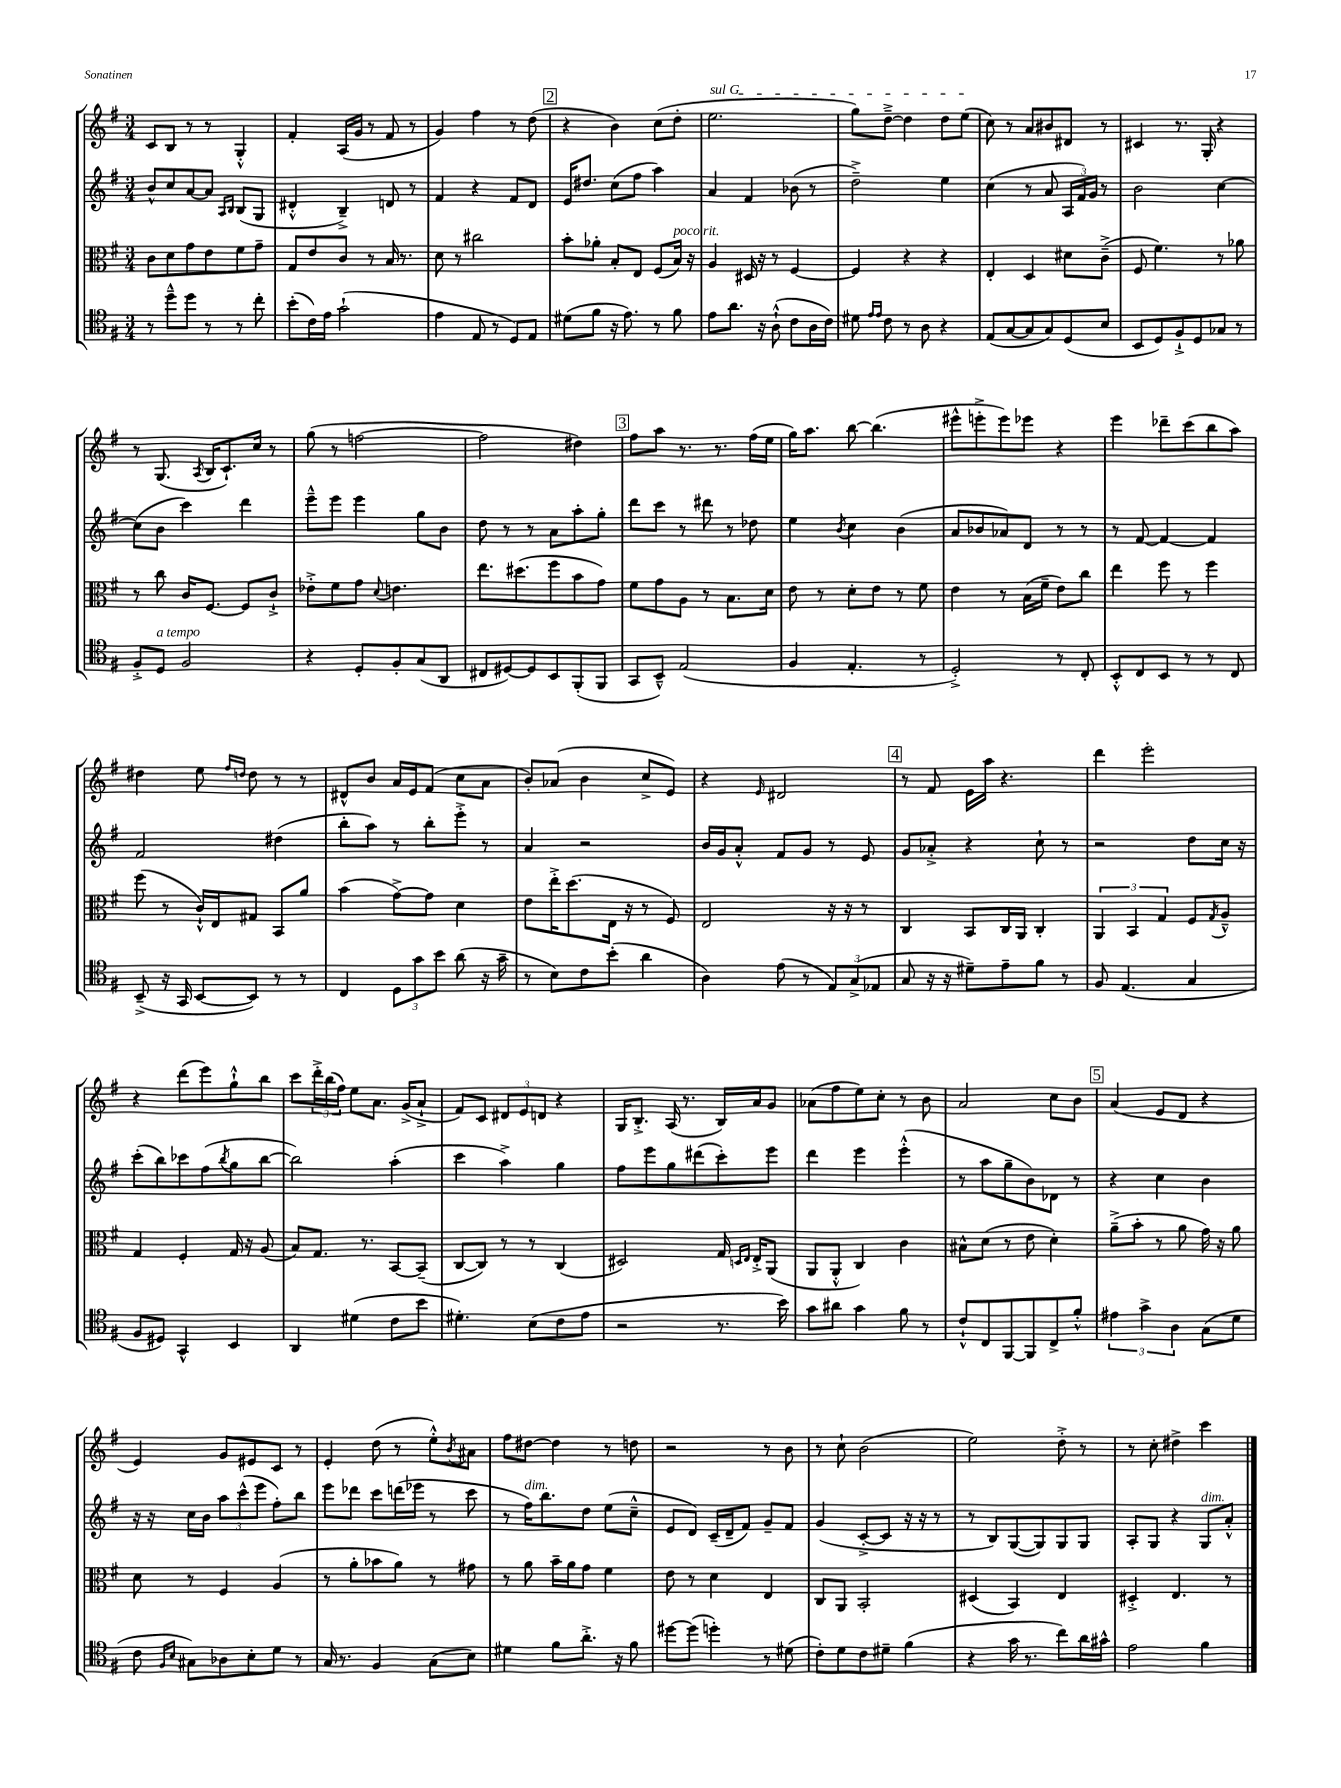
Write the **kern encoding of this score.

**kern	**kern	**kern	**kern
*part4	*part3	*part2	*part1
*staff4	*staff3	*staff2	*staff1
*clefC4	*clefC3	*clefG2	*clefG2
*k[f#]	*k[f#]	*k[f#]	*k[f#]
*M3/4	*M3/4	*M3/4	*M3/4
=10	=10	=10	=10
8r	8c\L	8b^^/L	8c/L
8dd~^^\L	8d\	8cc/	8B/J
8dd\J	8g\	[8a/	8r
8r	8e\	8a/J]	8r
.	.	16qqA/LL	.
.	.	16qqB/JJ	.
8r	8f#\	(8B/L	4G'^^/
8cc'\	8g~\J	8G/J	.
=11	=11	=11	=11
(8b'\L	8G/L	4d#X'^^/	4f#'/
16c\L)	8e/	.	.
16e\JJ	.	.	.
(2g`\	8c/J	4B~^/)	(16A/LL
.	.	.	16g/JJ
.	8r	.	8r
.	16B/	8dn/	8f#/
.	8.r	.	.
.	.	8r	8r
=12	=12	=12	=12
4e\	8d\	4f#/	4g/)
.	8r	.	.
8E/	2cc#X\	4r	4ff#\
8r	.	.	.
8D/L)	.	8f#/L	8r
8E/J	.	8d/J	(8dd\
!!LO:REH:place=s1:t=2
=13	=13	=13	=13
(8d#X\L	8b'\L	16e/KL	4r
.	.	8.dd#X/J	.
8f#\J	8a-X'\J	.	.
16r	8B'/L	(8cc\L	4b\)
8.e\)	.	.	.
.	8E/J	8ff#\J	.
8r	(8F#/L	4aa\)	(8cc\L
!	!LO:TX:a:i:t=poco rit.	!	!
8f#\	16B/Jk)	.	8dd'\J
.	16r	.	.
=14	=14	=14	=14
!	!	!	!LO:TX:a:i:t=sul G
8e\L	4A/	4a/	2.ee\
8.a\J	.	.	.
.	16D#X/	4f#/	.
16r	16r	.	.
(8A`^^\	8r	.	.
8c\L	[4F#/	(8b-X\	.
16A\L	.	8r	.
16c\JJ)	.	.	.
=15	=15	=15	=15
8d#X\	4F#/]	2dd~^\)	8gg\L)
16qqe/LL	.	.	.
16qqe/JJ	.	.	.
8c\	.	.	[8dd~^\J
8r	4r	.	4dd\]
8A\	.	.	.
4r	4r	4ee\	8dd\L
.	.	.	(8ee\J
=16	=16	=16	=16
(8E/L	4E'/	(4cc\	8cc\)
[8G/	.	.	8r
8G/]	4D/	8r	8a/L
8G/)	.	8a/	8b#X/
(8D/	8d#X\L	24A/LL	8d#X/J
.	.	24f#/)	.
.	.	24g/JJ	.
8B/J	(8c~^\J	8r	8r
=17	=17	=17	=17
8BB/L	8F#/	2b\	4c#X/
8D/)	4.f#\)	.	.
8F#`^/	.	.	8.r
8D/	.	.	.
.	.	.	16G'/
8G-X/J	8r	[4cc\	4r
8r	8a-X\	.	.
!!LO:LB:g=z
=18	=18	=18	=18
8F#'^/L	8r	(8cc\L]	8r
!LO:TX:a:i:t=a tempo	!	!	!
8D/J	8cc\	8b\J	(8.G/
2F#/	16c/KL	4ccc\)	.
.	.	.	8qA/
.	[8.F#/J	.	16B/KL
.	.	.	8.c`/)
.	8F#/L]	4ddd\	.
.	.	.	16cc/Jk
.	8c`^/J	.	8r
=19	=19	=19	=19
4r	8e-X'^\L	8eee~^^\L	(8gg\
.	8f#\	8eee\J	8r
8D'/L	8g\J	4eee\	[2ffn\
.	8qqd/	.	.
8F#'/	4.en\	.	.
(8G/	.	8gg\L	.
8AA/J	.	8b\J	.
=20	=20	=20	=20
8C#X/L	8.ee\L	8dd\	2ff\]
[8D#X/)	.	8r	.
.	(8.dd#X\	.	.
8D#/]	.	8r	.
8BB/	8ff#\	8a\L	.
(8FF#'/	8b\	8aa'\	4dd#X\)
8FF#/J	8g\J)	8gg'\J	.
!!LO:REH:place=s1:t=3
=21	=21	=21	=21
8GG/L	8f#\L	8ddd\L	8ff#\L
8BB~^^/J)	8g\	8ccc\J	8aa\J
(2E/	8A\J	8r	8.r
.	8r	8ddd#X\	.
.	.	.	8.r
.	8.B\L	8r	.
.	.	8dd-X\	(16ff#\LL
.	16d\Jk	.	16ee\JJ
=22	=22	=22	=22
4F#/	8e\	4ee\	16gg\KL)
.	.	.	8.aa\J
.	8r	.	.
.	.	8qb/	.
4.E'/	8d'\L	4cc\	[8bb\
.	8e\J	.	(4.bb\]
.	8r	(4b\	.
8r	8f#\	.	.
=23	=23	=23	=23
2D'^/)	4e\	8a/L	8eee#X^^\L
.	.	8b-X/	8eeen'^\
.	8r	8a-X/)	8eee\)
.	(16B\LL	8d/J	8eee-X\J
.	16f#~\JJ	.	.
8r	8e\L)	8r	4r
8C'/	8cc\J	8r	.
=24	=24	=24	=24
8BB'^^/L	4ee\	8r	4eee\
8C/	.	[8f#/	.
8BB/J	8ff#\	4f#/_	8ddd-X~\L
8r	8r	.	(8ccc\
8r	4ff#\	4f#/]	8bb\
8C/	.	.	8aa\J)
!!LO:LB:g=z
=25	=25	=25	=25
(8BB~^/	(8ff#\	2f#/	4dd#X\
16r	8r	.	.
16GG/	.	.	.
[8BB/L	16c`^^/LL)	.	8ee\
.	16E/J	.	.
.	.	.	16qqff#/LL
.	.	.	16qqddn/JJ
8BB/J])	8G#X/J	.	8dd\
8r	8BB/L	(4dd#X\	8r
8r	8a/J	.	8r
=26	=26	=26	=26
4C/	(4b\	8bb'\L	8d#X^^/L
.	.	8aa\J)	8b/J
12D\L	[8g^\L)	8r	16a/LL
.	.	.	16e/J
12g\	.	.	.
.	8g\J]	8bb'\L	(8f#/J
12b\J	.	.	.
(8a\	4d\	8eee'^\J	8cc\L
16r	.	8r	8a\J
16g~\	.	.	.
=27	=27	=27	=27
8r	8e\L	4a/	8b'/L)
8B\L)	16ee'^\K	.	(8a-X/J
.	(8.dd\	.	.
8c\	.	2r	4b\
(8b'\J	16E\Jk	.	.
.	16r	.	.
4a\	8r	.	8cc^/L
.	8F#/)	.	8e/J)
=28	=28	=28	=28
4A\)	2E/	16b/LL	4r
.	.	16g/J	.
.	.	8a'^^/J	.
.	.	.	16qqe/
(8e\	.	8f#/L	2d#X/
8r	.	8g/J	.
12E/L)	16r	8r	.
.	16r	.	.
(12G^/	.	.	.
.	8r	8e/	.
12E-X/J	.	.	.
!!LO:REH:place=s1:t=4
=29	=29	=29	=29
8G/	4C/	8g/L	8r
16r	.	8a-X'^/J	8f#/
16r	.	.	.
8d#X~\L)	8BB/L	4r	16e\LL
.	.	.	16aa\JJ
8e~\	16C/L	.	4.r
.	16AA/JJ	.	.
8f#\J	4C'/	8cc`\	.
8r	.	8r	.
=30	=30	=30	=30
8F#/	6AA/	2r	4ddd\
(4.E/	.	.	.
.	6BB/	.	.
.	.	.	2eee'\
.	6G/	.	.
4G/	8F#/L	8dd\L	.
.	8qG/	.	.
.	8A~^^/J	16cc\Jk	.
.	.	16r	.
!!LO:LB:g=z
=31	=31	=31	=31
8F#/L	4G/	(8ccc'\L	4r
8D#X/J)	.	8bb\)	.
4GG^^/	4F#'/	8ccc-X\	(8ddd\L
.	.	(8ff#\	8eee\)
.	.	8qbb/	.
4BB/	16G/	8gg\	8gg`^^\
.	16r	.	.
.	(8A/	[8bb\J	8bb\J
=32	=32	=32	=32
4AA/	8B/L)	2bb\])	8ccc\L
.	8.G/J	.	24ddd'^\L
.	.	.	(24bb\
.	.	.	24ff#\JJ)
(4d#X\	.	.	8ee\L
.	8.r	.	.
.	.	.	8.a\J
8c\L	[8BB/L	(4aa'\	.
.	.	.	(16g^/KL
8b\J	(8BB~/J]	.	8a`^/J
=33	=33	=33	=33
4.d#X'\)	[8C/L	4ccc\	8f#/L)
.	8C/J])	.	8c/J
.	8r	4aa^\)	12d#X/L
.	.	.	12e/
(8B\L	8r	.	.
.	.	.	12dn/J
8c\	(4C/	4gg\	4r
8e\J	.	.	.
=34	=34	=34	=34
2r	2D#X/)	8ff#\L	16G/KL
.	.	.	8.B'^/J
.	.	8eee\	.
.	.	8gg\	(16A/
.	.	.	8.r
.	.	(8ddd#X\	.
8.r	16G/	8ccc'\)	16B/LL)
.	16qqDn/LL	.	.
.	16qqE/JJ	.	.
.	16E'^/KL	.	16a/J
.	(8AA/J	8eee\J	8g/J
16b\)	.	.	.
=35	=35	=35	=35
8g\L	8AA/L	4ddd\	(8a-X\L
8a#X\J	8AA'^^/J	.	8ff#\
4g\	4C/)	4eee\	8ee\)
.	.	.	8cc'\J
8f#\	4c\	(4eee'^^\	8r
8r	.	.	8b\
=36	=36	=36	=36
8c`^^/L	8B#X^^\L	8r	2a/
8C/	(8d\J	8aa\L	.
[8FF#/	8r	8gg~\	.
8FF#/]	8e\	8b\)	.
8C^/	4d'\)	8d-X\J	8cc\L
8f#'^^/J	.	8r	8b\J
!!LO:REH:place=s1:t=5
=37	=37	=37	=37
6e#X\	(8a~^\L	4r	(4a/
.	8b'\J	.	.
6g^\	.	.	.
.	8r	4cc\	8e/L
6A\	.	.	.
.	8a\	.	8d/J
(8G\L	16g\)	4b\	4r
.	16r	.	.
8d\J	8a\	.	.
!!LO:LB:g=z
=38	=38	=38	=38
8c\	8d\	16r	4e/)
.	.	16r	.
16qqF#/LL	.	.	.
16qqB/JJ	.	.	.
8G#X\L)	8r	16cc\LL	.
.	.	16b\JJ	.
8A-X\	4F#/	12aa\L	8g/L
.	.	(12ccc^^\	.
8B'\	.	.	8e#X/
.	.	12eee\J	.
8d\J	(4A/	8ff#'\L)	8c/J
8r	.	8bb\J	8r
=39	=39	=39	=39
16G/	8r	8eee\L	4e'/
8.r	.	.	.
.	8a'\L	8ddd-X\J	.
4F#/	8b-X\	8ccc\L	(8dd\
.	8a\J)	(16dddn\L	8r
.	.	16eee-X\JJ	.
(8G\L	8r	8r	8ee'^^\L)
.	.	.	8qb/
8B\J)	8g#X\	8ccc\	8a#X\J
=40	=40	=40	=40
4d#X\	8r	8r	8ff#\L
!	!	!LO:TX:a:i:t=dim.	!
.	8a\	16ff#\KL)	[8dd#X\J
.	.	8.bb\	.
8f#\L	16b~\LL	.	4dd#\]
.	16a\J	.	.
8.a'^\J	8g\J	8dd\J	.
.	4f#\	(8ee\L	8r
16r	.	.	.
8f#\	.	8cc~^^\J	8ddn\
=41	=41	=41	=41
[8dd#X\L	8e\	8e/L	2r
(8dd#\J]	8r	8d/J)	.
4ddn'\)	4d\	(16c~/LL	.
.	.	16d~/J	.
.	.	8f#/J)	.
8r	4E/	8g~/L	8r
(8d#X\	.	8f#/J	8b\
=42	=42	=42	=42
8c'\L)	8C/L	(4g/	8r
8d\	8AA/J	.	8cc`\
8c\	2BB'/	[8c'^/L	(2b\
8d#X~\J	.	8c/J]	.
(4f#\	.	16r	.
.	.	16r	.
.	.	8r	.
=43	=43	=43	=43
4r	(4D#X/	8r	2ee\)
.	.	8B/L)	.
16g\	4BB/)	([8G/	.
8.r	.	.	.
.	.	8G/])	.
8cc\L)	4E/	8G/	8dd'^\
16a\L	.	8G/J	8r
16g#X^^\JJ	.	.	.
=44	=44	=44	=44
2e\	4D#X'^/	8A'/L	8r
.	.	8G/J	8cc'\
.	4.E/	4r	4dd#X^\
!	!	!LO:TX:a:i:t=dim.	!
4f#\	.	8G/L	4ccc\
.	8r	8a'^^/J	.
==	==	==	==
*-	*-	*-	*-
